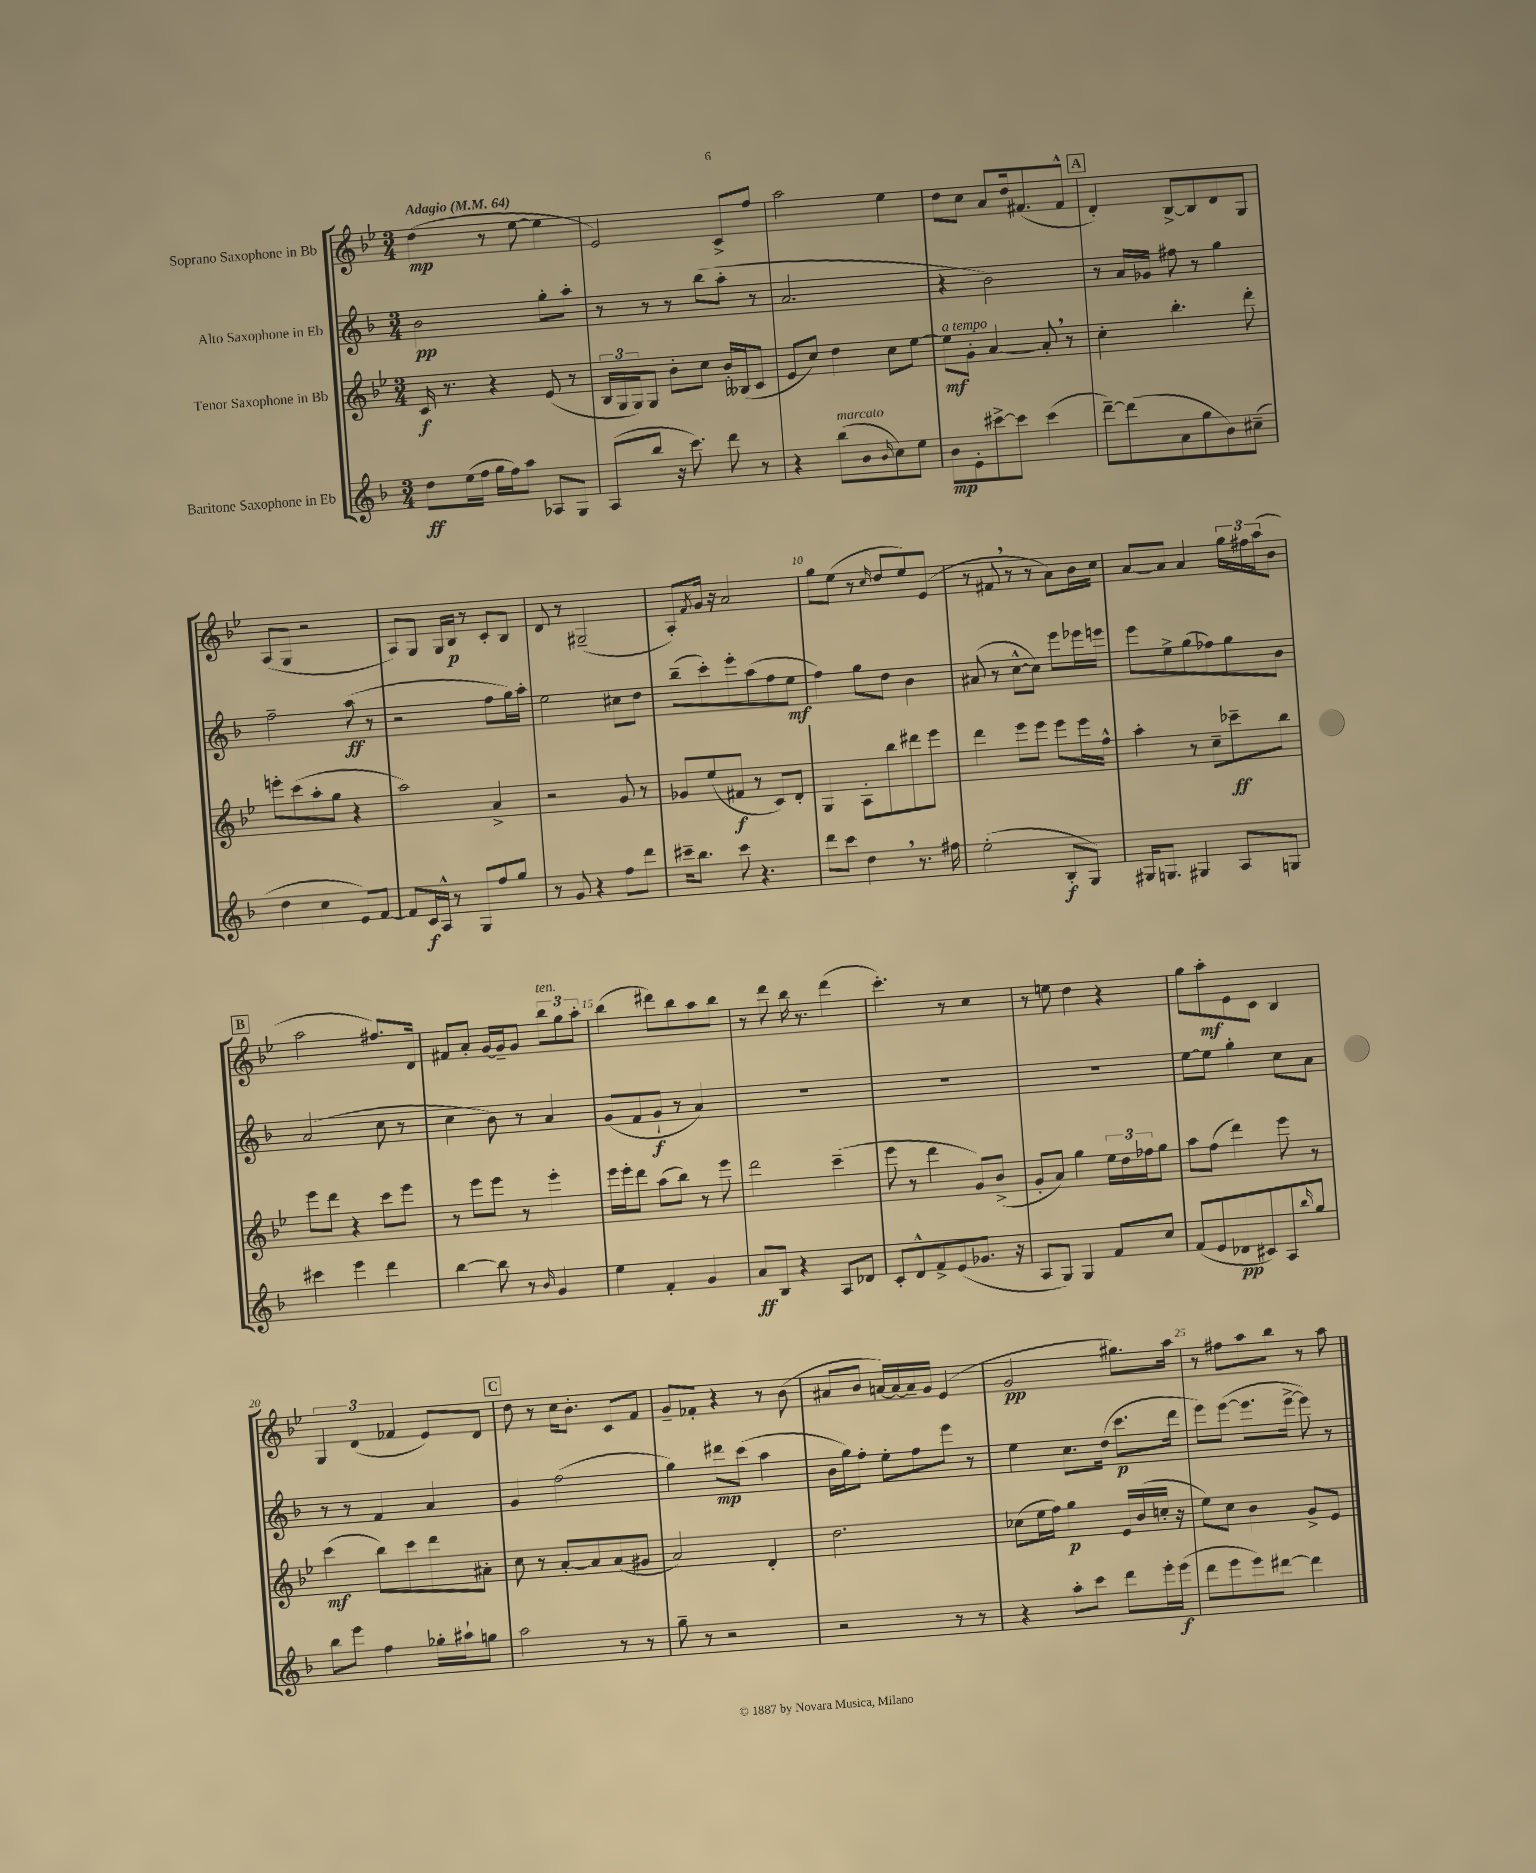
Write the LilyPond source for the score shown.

<<
\new StaffGroup <<
\new Staff = "s0" \with { instrumentName = "Soprano Saxophone in Bb" } {
    \clef treble \key bes \major \numericTimeSignature \time 3/4 \tempo "Adagio" 4 = 64
    d''4\mp( r8 ees''8~ ees''4 |
    ees'2) c'8-> f''8 |
    a''2 ees''4 |
    d''8 c''8 a'8 d''16 fis'8.( fis'8-^ |
    \mark \markup { \box "A" } d'4-.) bes8~-> bes8 d'8 g8 |
    a8( g8 r2 |
    a8) g8 g16 bes16\p r8 c'8-. bes8 |
    d'8 r8 gis2--( |
    a8-.) \acciaccatura { f'8 } g'16 r16 a'2 |
    g''8 ees''8( r8 \grace { c''16 } d''8 ees''8) ees'8( |
    r8 fis'8 \breathe r8 r8 a'8) bes'16 c''16 |
    a'8~ a'8 a'4 \tuplet 3/2 { g''16 fis''16 a''16( } bes'8 |
    \mark \markup { \box "B" } a''2 fis''8.) d'16 |
    fis'8 a'8-. g'16~ g'16-- g'8 \tuplet 3/2 { bes''8^\markup { \italic "ten." } g''8 a''8-. } |
    bes''4( dis'''8) bes''8 a''8 bes''8 |
    r8 d'''8 bes''16 r8. d'''4( |
    c'''4.-.) r8 c''4 |
    r8 e''8 d''4 r4 |
    g''8 a''8-.\mf ees'8 c'8 bes4 |
    \tuplet 3/2 { g4 d'4( fes'4 } ees'8) d'8 |
    \mark \markup { \box "C" } d''8 r8 c''16 bes'8.-. c'8 f'8 |
    g'8-- fes'8-. r4 r8 bes'8( |
    ais'8 bes'8 a'16~) a'16~ a'16-- g'16 ees'4( |
    g'2\pp gis''8.) a''16 |
    r8 fis''8 a''8 bes''8 r8 a''8 \bar "|." |
}
\new Staff = "s1" \with { instrumentName = "Alto Saxophone in Eb" } {
    \clef treble \key f \major \numericTimeSignature \time 3/4
    bes'2\pp g''8-. a''8-. |
    r8 r8 r8 bes''8( a''8-. r8 |
    a'2. |
    r4 bes'2) |
    \mark \markup { \box "A" } r8 a'16 ges'16 fis''8 r8 g''4 |
    f''2-- a''8\ff( r8 |
    r2 f''8 g''16) a''16-. |
    e''2 cis''8 d''8 |
    bes''8--( c'''8-.) e'''8-. a''8( f''8 e''8\mf |
    f''4) g''8 d''8 bes'4 |
    ais'8( r8 c''8~-^ c''8) e'''8 ees'''16 e'''16 |
    e'''8 e''8-> g''8( fes''8) g''8 bes'8 |
    \mark \markup { \box "B" } a'2( c''8 r8 |
    c''4 bes'8) r8 a'4 |
    g'8( f'8 g'8-!\f r8 a'4) |
    R2. |
    R2. |
    R2. |
    e''8~ e''8 g''4-. c''8 a'8 |
    r8 r8 f'4 a'4 |
    \mark \markup { \box "C" } g'4 f''2( |
    g''4) dis'''8\mp c'''8( a''4 |
    bes'16 g''16) f''8-. e''8-. f''8 e'''8 r8 |
    e''4 c''8. d''16( c'''8.\p d'''16 |
    e'''8) e'''8~( e'''8. e'''16~-> e'''8) r8 \bar "|." |
}
\new Staff = "s2" \with { instrumentName = "Tenor Saxophone in Bb" } {
    \clef treble \key bes \major \numericTimeSignature \time 3/4
    c'16\f r8. r4 ees'8( r8 |
    \tuplet 3/2 { bes16 g16 g16) } g8 bes'8-. c''8 bes'16-. beses16( c'8 |
    ees'8 c''8) d''4 c''8 ees''8~ |
    ees''8\mf^\markup { \italic "a tempo" } g'8-. a'4~ a'8-. \breathe r8 |
    \mark \markup { \box "A" } c''4-. bes''4.-. d'''8-. |
    e'''8-. c'''8( a''8-. g''8 r4 |
    a''2) a'4-> |
    r2 g'8 r8 |
    ges'8 ees''8( fis'8\f r8 c'8) d'8-. |
    g4 a8-. bes''8 dis'''8 ees'''8 |
    d'''4 ees'''8 ees'''8 ees'''8 ees'''16 f''16-^ |
    a''4-. r8 c''8-- ces'''8--\ff bes''8 |
    \mark \markup { \box "B" } ees'''8 d'''8 r4 c'''8 ees'''8 |
    r8 ees'''8 ees'''8 r8 ees'''4-. |
    ees'''16 ees'''16-. d'''8 a''8( bes''8) r8 ees'''8 |
    d'''2 c'''4--( |
    ees'''8 r8 d'''4 g'8) bes'8->( |
    g'8-. a'8) g''4 \tuplet 3/2 { ees''16 d''16 fes''16 } g''8 |
    a''8 f''8( d'''4) ees'''8 r8 |
    c'''4\mf( bes''8) c'''8 d'''8 ais'8-. |
    \mark \markup { \box "C" } c''8 r8 a'8~-. a'8 a'8( gis'8 |
    a'2) d'4-. |
    d''2. |
    ces''8( ees''16 f''16) g''4\p ees'16 bes'16( c''16-. r16 |
    ees''8) c''8 bes'4 g'8-> ees'8 \bar "|." |
}
\new Staff = "s3" \with { instrumentName = "Baritone Saxophone in Eb" } {
    \clef treble \key f \major \numericTimeSignature \time 3/4
    d''8\ff e''16( f''16 g''16 f''16) a''8 aes8 g8 |
    a8( bes''8 r16 c'''8.) d'''8 r8 |
    r4 bes''8^\markup { \italic "marcato" }( bes'8 \grace { bes'16 } c''8) e''8 |
    bes'8\mp e'8-. cis'''8~-> cis'''8 cis'''4( |
    \mark \markup { \box "A" } d'''8~--) d'''8( a'8 g''8 bes'8) cis''8--( |
    d''4 c''4 e'8) f'8~ |
    f'8 c'16\f a16-^ r8 g8 f''8 g''8 |
    r8 g'8 r4 f''8 d'''8 |
    cis'''16-- bes''8. cis'''8 r4. |
    d'''8 c'''8 d''4 \breathe r8. fis''16 |
    e''2-.( bes8-.\f g8) |
    gis16 g8. gis4 a8 g8 |
    \mark \markup { \box "B" } cis'''4 e'''4 d'''4 |
    bes''4~ bes''8 r8 \grace { bes'16 } g'4 |
    e''4 f'4-. g'4 |
    a'8\ff bes8 r4 a8 des'8 |
    c'8-. d'8-^ f'8-> e'8( ges'8. r16 |
    a8 g8) g4 f'8 c''8 |
    f'8( e'8 des'8\pp cis'8) a8 \grace { bes''16 } g''8 |
    bes''8 e'''8 f''4 ges''16-. ais''16-! g''8 |
    \mark \markup { \box "C" } a''2 r8 r8 |
    g''8-- r8 r2 |
    r2 r8 r8 |
    r4 a''8-. c'''8 d'''8 e'''16-. e'''16\f( |
    d'''8 e'''8 e'''8) dis'''8~ dis'''4 \bar "|." |
}
>>
>>
\layout { \context { \Score \override BarNumber.break-visibility = ##(#f #t #t) barNumberVisibility = #(every-nth-bar-number-visible 5) } }
